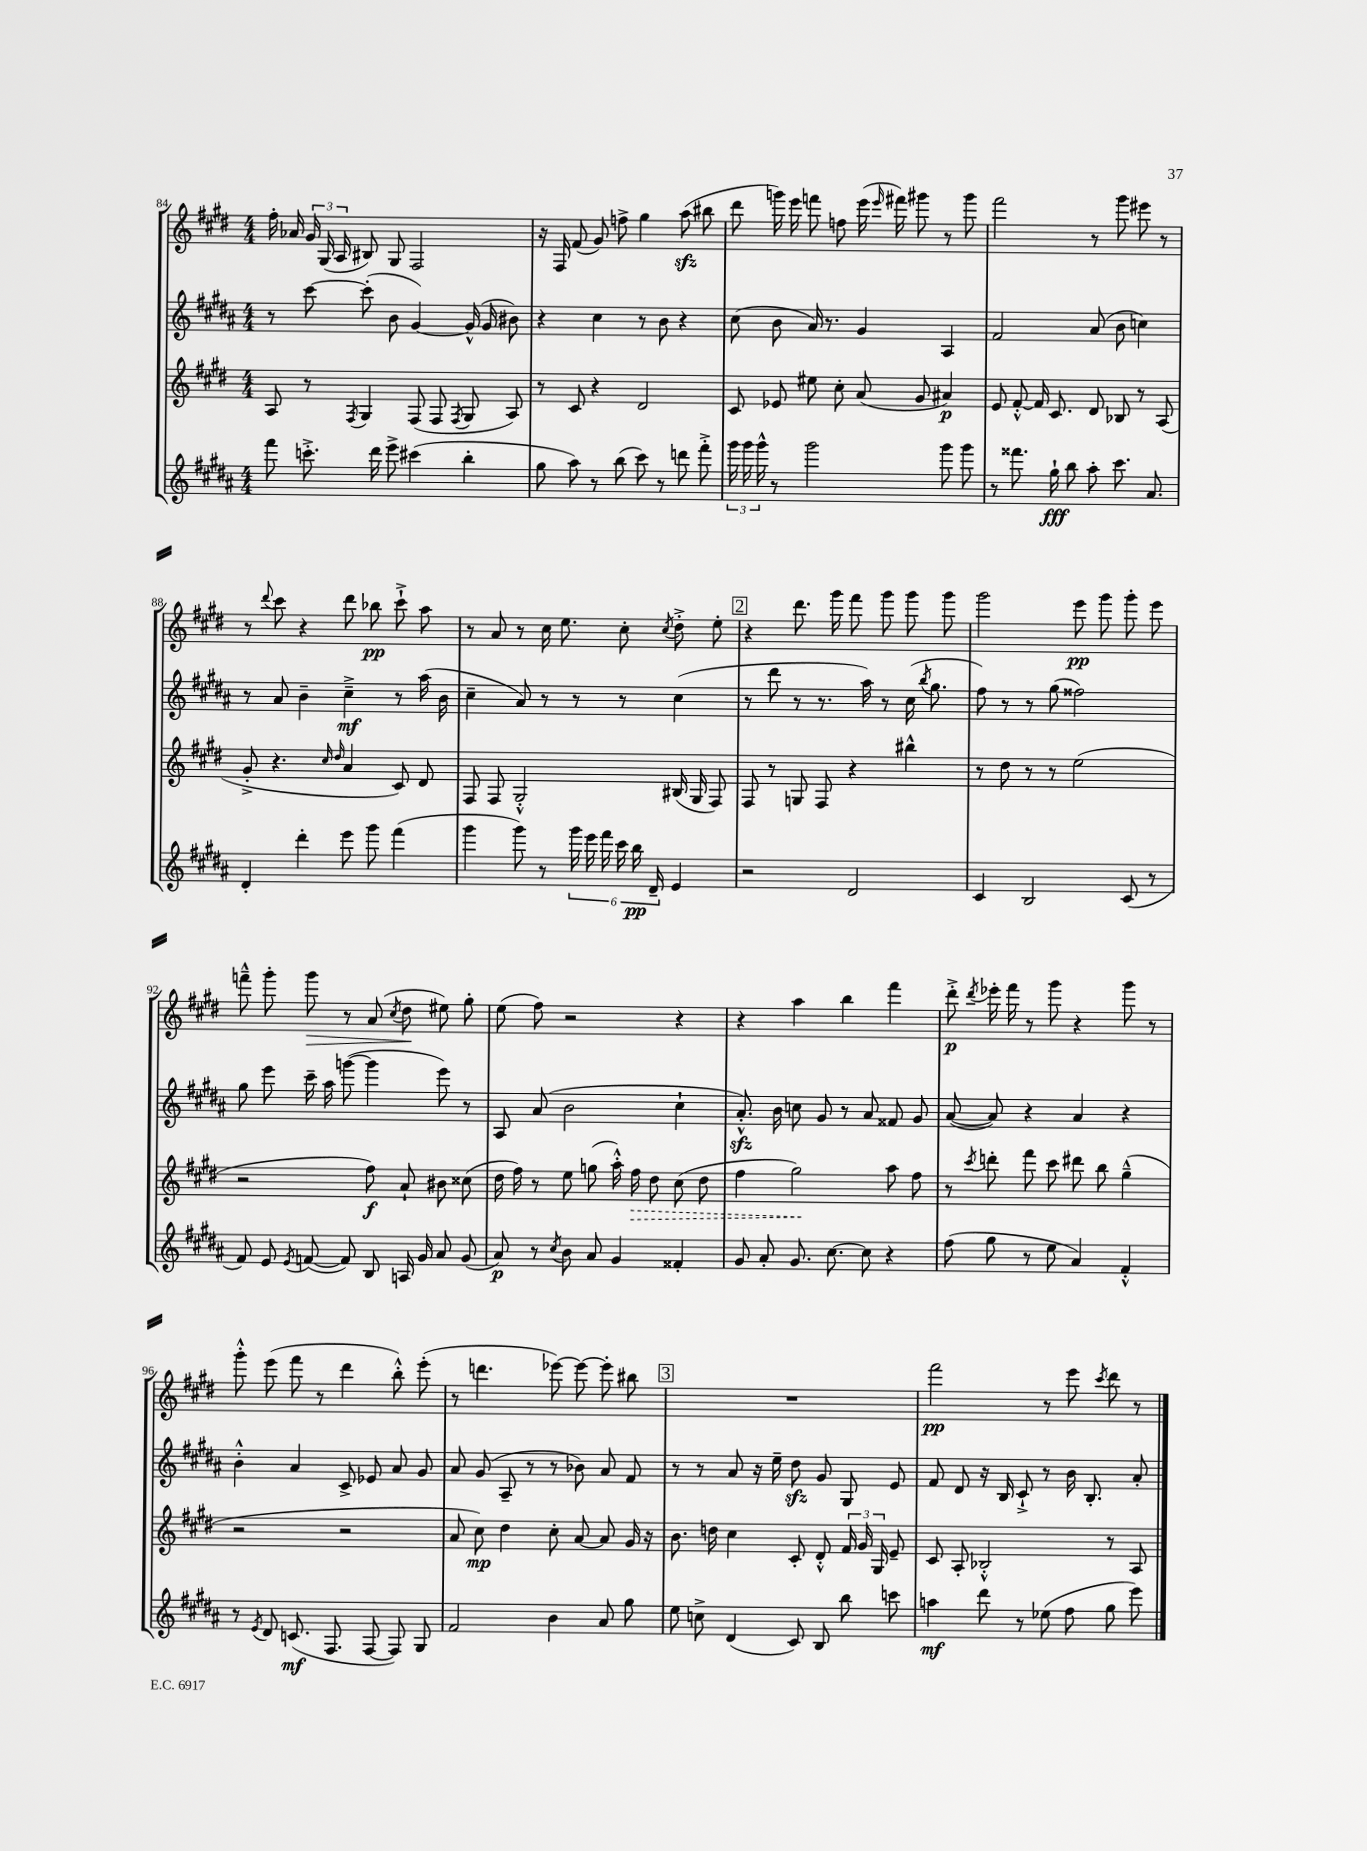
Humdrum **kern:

**kern	**dynam	**kern	**dynam	**kern	**dynam	**kern	**dynam
*part4	*part4	*part3	*part3	*part2	*part2	*part1	*part1
*staff4	*staff4	*staff3	*staff3	*staff2	*staff2	*staff1	*staff1
*clefG2	*	*clefG2	*	*clefG2	*	*clefG2	*
*k[f#c#g#d#a#]	*	*k[f#c#g#d#]	*	*k[f#c#g#d#a#]	*	*k[f#c#g#d#]	*
*M4/4	*	*M4/4	*	*M4/4	*	*M4/4	*
=84	=84	=84	=84	=84	=84	=84	=84
8fff#\	.	8A/	.	8r	.	16ff#'\	.
.	.	.	.	.	.	16a-X/	.
8.cccn'^\	.	8r	.	[8ccc#\	.	24g#/	.
.	.	.	.	.	.	(24G#/	.
.	.	.	.	.	.	24A/	.
.	.	8qF#/	.	.	.	.	.
.	.	4G#/	.	(8ccc#'\]	.	8B#X/)	.
16ddd#\	.	.	.	.	.	.	.
8eee^\	.	.	.	8b\	.	8G#/	.
(4ccc#X\	.	(8F#/	.	[4g#/)	.	2F#/	.
.	.	8F#/	.	.	.	.	.
.	.	8qF#/	.	.	.	.	.
4bb'\	.	8G#/	.	(16g#^^/]	.	.	.
.	.	.	.	16g#/	.	.	.
.	.	8A/)	.	8b#X\)	.	.	.
=85	=85	=85	=85	=85	=85	=85	=85
8gg#\	.	8r	.	4r	.	16r	.
.	.	.	.	.	.	16F#/	.
8aa#\)	.	8c#/	.	.	.	(8f#/	.
8r	.	4r	.	4cc#\	.	8g#/)	.
(8bb\	.	.	.	.	.	8ffn^\	.
8ccc#\)	.	2d#/	.	8r	.	4gg#\	.
8r	.	.	.	8b\	.	.	.
8dddn\	.	.	.	4r	.	(8aazz\	.
8fff#'^\	.	.	.	.	.	8bb#X\	.
=86	=86	=86	=86	=86	=86	=86	=86
24ggg#\	.	8c#/	.	(8cc#\	.	8ddd#\	.
24ggg#\	.	.	.	.	.	.	.
24ggg#^^\	.	.	.	.	.	.	.
8r	.	8e-X/	.	8b\	.	16gggn\)	.
.	.	.	.	.	.	16eee\	.
2ggg#\	.	8ee#X\	.	16a#/)	.	8fffn\	.
.	.	.	.	8.r	.	.	.
.	.	8cc#'\	.	.	.	8ffn\	.
.	.	(8a/	.	4g#/	.	(16eee\	.
.	.	.	.	.	.	16qqeee/	.
.	.	.	.	.	.	16fff#X\)	.
.	.	8g#/	.	.	.	8ggg#X\	.
8ggg#\	.	4a#X/)	p	4A#/	.	8r	.
8ggg#\	.	.	.	.	.	8ggg#\	.
=87	=87	=87	=87	=87	=87	=87	=87
8r	.	8e/	.	2f#/	.	2fff#\	.
8.fff##X\	.	[8f#'^^/	.	.	.	.	.
.	.	16f#/]	.	.	.	.	.
16gg#`\	fff	8.c#/	.	.	.	.	.
8bb\	.	.	.	.	.	.	.
8aa#'\	.	8d#/	.	(8a#/	.	8r	.
8.ccc#\	.	8B-X/	.	8b\	.	8ggg#\	.
.	.	8r	.	4ccn\)	.	8eee#X\	.
8.a#/	.	.	.	.	.	.	.
.	.	(8A/	.	.	.	8r	.
!!LO:LB:g=z
=88	=88	=88	=88	=88	=88	=88	=88
4d#'/	.	8g#'^/	.	8r	.	8r	.
.	.	.	.	.	.	8qqddd#/	.
.	.	4.r	.	8a#/	.	8ccc#\	.
4ddd#'\	.	.	.	4b~\	.	4r	.
.	.	16qqcc#/	.	.	.	.	.
.	.	16qqdd#/	.	.	.	.	.
8eee\	.	4a/	.	4cc#~^\	mf	8ddd#\	.
8ggg#\	.	.	.	.	.	8bb-X\	pp
(4fff#\	.	8c#/)	.	8r	.	8ccc#`^\	.
.	.	8d#/	.	(16aa#\	.	8aa\	.
.	.	.	.	16b\	.	.	.
=89	=89	=89	=89	=89	=89	=89	=89
4ggg#\	.	8F#/	.	4cc#~\	.	8r	.
.	.	8F#/	.	.	.	8a/	.
8ggg#\)	.	2G#'^^/	.	8a#/)	.	8r	.
8r	.	.	.	8r	.	16cc#\	.
.	.	.	.	.	.	8.ee\	.
24ggg#\	.	.	.	8r	.	.	.
24eee\	.	.	.	.	.	.	.
24fff#\	.	.	.	.	.	.	.
24ccc#\	.	.	.	8r	.	8cc#'\	.
24bb\	pp	.	.	.	.	.	.
24d#~/	.	.	.	.	.	.	.
.	.	.	.	.	.	8qcc#/	.
4e/	.	(16B#X/	.	(4cc#\	.	8dd#'^\	.
.	.	16G#/	.	.	.	.	.
.	.	8F#/)	.	.	.	8ee'\	.
!!LO:REH:place=s1:t=2
=90	=90	=90	=90	=90	=90	=90	=90
2r	.	8F#/	.	8r	.	4r	.
.	.	8r	.	8ddd#\	.	.	.
.	.	8Gn/	.	8r	.	8.ddd#\	.
.	.	8F#/	.	8.r	.	.	.
.	.	.	.	.	.	16ggg#\	.
2d#/	.	4r	.	.	.	8fff#\	.
.	.	.	.	16aa#\)	.	.	.
.	.	.	.	8r	.	8ggg#\	.
.	.	4bb#X^^\	.	(16cc#\	.	8ggg#\	.
.	.	.	.	8qbb/	.	.	.
.	.	.	.	8.gg#\	.	.	.
.	.	.	.	.	.	8ggg#\	.
=91	=91	=91	=91	=91	=91	=91	=91
4c#/	.	8r	.	8ff#\)	.	2ggg#\	.
.	.	8dd#\	.	8r	.	.	.
2B/	.	8r	.	8r	.	.	.
.	.	8r	.	(8gg#\	.	.	.
.	.	(2ee\	.	2ff##X\)	.	8eee\	pp
.	.	.	.	.	.	8ggg#\	.
(8c#/	.	.	.	.	.	8ggg#'\	.
8r	.	.	.	.	.	8eee\	.
!!LO:LB:g=z
=92	=92	=92	=92	=92	=92	=92	=92
8f#/)	.	2r	.	8gg#\	.	8fffn~^^\	.
8e/	.	.	.	8eee\	.	8ggg#'\	.
8qe/	.	.	.	.	.	.	.
!	!	!	!	!	!	!	!LO:HP:b
([8fn/	.	.	.	16ccc#~\	.	8ggg#\	>
.	.	.	.	16aa#\	.	.	.
8f/])	.	.	.	([8gggn\	.	8r	.
8B/	.	8ff#\)	f	4ggg\]	.	(8a/	.
.	.	.	.	.	.	8qcc#/	.
16An/	.	8a`/	.	.	.	8dd#\	.
16g#/	.	.	.	.	.	.	.
8a#/	.	8b#X\	.	8eee\)	.	8ee#X\)	]
(8g#/	.	(8cc##X\	.	8r	.	8gg#'\	.
=93	=93	=93	=93	=93	=93	=93	=93
8a#/)	p	16dd#\	.	8A#/	.	(8ee\	.
.	.	16ff#\)	.	.	.	.	.
8r	.	8r	.	(8a#/	.	8ff#\)	.
8qcc#/	.	.	.	.	.	.	.
8b\	.	8ee\	.	2b\	.	2r	.
8a#/	.	(8ggn\	.	.	.	.	.
4g#/	.	16aa'^^\)	.	.	.	.	.
!	!	!	!LO:HP:b	!	!	!	!
.	.	16ff#\	>	.	.	.	.
.	.	8dd#\	.	.	.	.	.
4f##X'/	.	(8cc#\	.	4cc#`\	.	4r	.
.	.	8dd#\	.	.	.	.	.
=94	=94	=94	=94	=94	=94	=94	=94
8g#/	.	4ff#\	.	8.a#zz'^^/)	.	4r	.
8a#'/	.	.	.	.	.	.	.
.	.	.	.	16b\	.	.	.
8.g#/	.	2gg#\)	.	8ccn\	.	4aa\	.
.	.	.	.	8g#/	.	.	.
[8.cc#\	.	.	.	.	.	.	.
.	.	.	.	8r	.	4bb\	.
8cc#\]	.	.	.	8a#/	.	.	.
4r	.	8aa\	]	8f##X/	.	4fff#\	.
.	.	8ff#\	.	8g#/	.	.	.
=95	=95	=95	=95	=95	=95	=95	=95
(8ff#\	.	8r	.	([8a#/	.	8ddd#'^\	p
.	.	8qccc#/	.	.	.	8qddd#/	.
8gg#\	.	8dddn'\	.	8a#/])	.	16eee-X'\	.
.	.	.	.	.	.	16fff#\	.
8r	.	8fff#\	.	4r	.	8r	.
8ee\	.	8ccc#\	.	.	.	8ggg#\	.
4a#/)	.	8ddd#X\	.	4a#/	.	4r	.
.	.	8bb\	.	.	.	.	.
4f#'^^/	.	(4gg#~^^\	.	4r	.	8ggg#\	.
.	.	.	.	.	.	8r	.
!!LO:LB:g=z
=96	=96	=96	=96	=96	=96	=96	=96
8r	.	2r	.	4b'^^\	.	8ggg#'^^\	.
8qe/	.	.	.	.	.	.	.
8d#/	.	.	.	.	.	(8eee\	.
(8.cn/	mf	.	.	4a#/	.	8fff#\	.
.	.	.	.	.	.	8r	.
8.F#/	.	.	.	.	.	.	.
.	.	2r	.	8c#^/	.	4ddd#\	.
[8F#/	.	.	.	8e-X/	.	.	.
8F#/])	.	.	.	8a#/	.	8bb'^^\)	.
8G#/	.	.	.	8g#/	.	(8eee'\	.
=97	=97	=97	=97	=97	=97	=97	=97
2f#/	.	8a/	.	8a#/	.	8r	.
.	.	8cc#\)	mp	(8g#/	.	4.dddn\	.
.	.	4dd#\	.	8A#~/	.	.	.
.	.	.	.	8r	.	.	.
4b\	.	8cc#'\	.	8r	.	[8eee-X\)	.
.	.	[8a/	.	8b-X\)	.	8eee-\_	.
8a#/	.	8a/]	.	8a#/	.	8eee-'\]	.
8gg#\	.	16g#/	.	8f#/	.	8bb#X\	.
.	.	16r	.	.	.	.	.
!!LO:REH:place=s1:t=3
=98	=98	=98	=98	=98	=98	=98	=98
8ee\	.	8.b\	.	8r	.	1r	.
8ccn^\	.	.	.	8r	.	.	.
.	.	16ddn\	.	.	.	.	.
(4d#/	.	4cc#\	.	8a#/	.	.	.
.	.	.	.	16r	.	.	.
.	.	.	.	16ee~\	.	.	.
8c#/)	.	8c#'/	.	8dd#zz\	.	.	.
8B/	.	8d#'^^/	.	8g#/	.	.	.
8bb\	.	24f#/	.	8G#/	.	.	.
.	.	24g#/	.	.	.	.	.
.	.	24G#/	.	.	.	.	.
8cccn\	.	8e~/	.	8e/	.	.	.
=99	=99	=99	=99	=99	=99	=99	=99
4aan\	mf	8c#/	.	8f#/	.	2fff#\	pp
.	.	8A'/	.	8d#/	.	.	.
8ddd#\	.	2B-X'^^/	.	16r	.	.	.
.	.	.	.	16B/	.	.	.
8r	.	.	.	8c#`^/	.	.	.
(8ee-X\	.	.	.	8r	.	8r	.
8ff#\	.	.	.	16b\	.	8eee\	.
.	.	.	.	8.B'/	.	.	.
.	.	.	.	.	.	8qccc#/	.
8gg#\	.	8r	.	.	.	8ddd#\	.
8eee\)	.	8A/	.	8a#'/	.	8r	.
==	==	==	==	==	==	==	==
*-	*-	*-	*-	*-	*-	*-	*-
